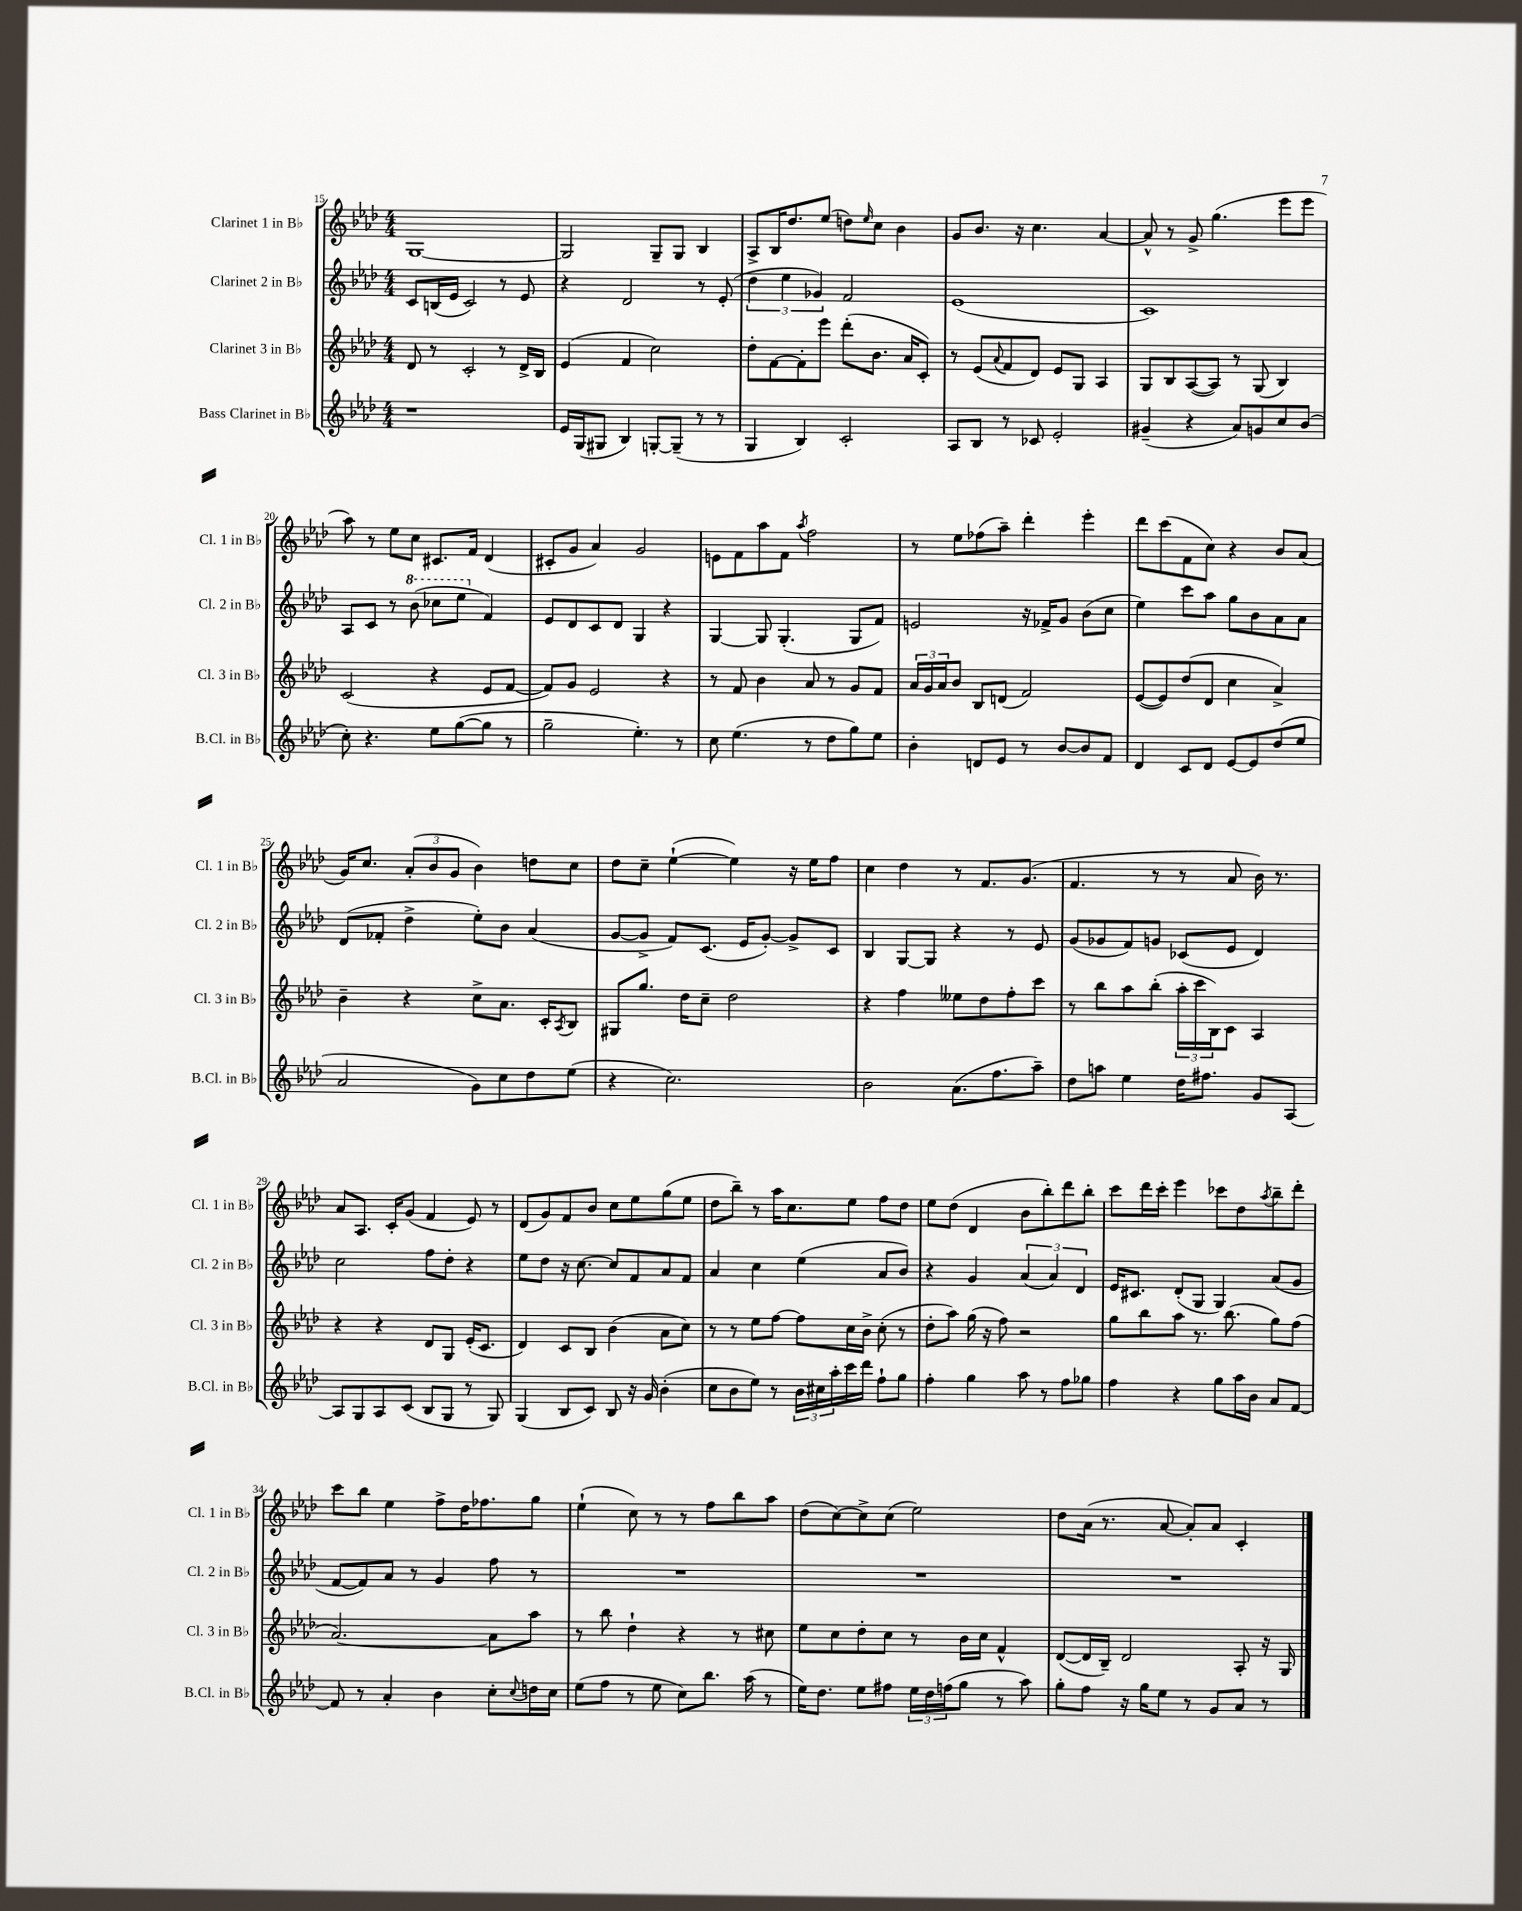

**kern	**kern	**kern	**kern
*staff4	*staff3	*staff2	*staff1
*clefG2	*clefG2	*clefG2	*clefG2
*k[b-e-a-d-]	*k[b-e-a-d-]	*k[b-e-a-d-]	*k[b-e-a-d-]
*M4/4	*M4/4	*M4/4	*M4/4
1r	8d-	8c	[1G
.	8r	(16B	.
.	.	16e-	.
.	2c'	2c)	.
.	8r	8r	.
.	16d-^	8e-	.
.	16B-	.	.
=	=	=	=
16e-	(4e-	4r	2G]
(16G	.	.	.
8G#	.	.	.
4B-)	4f	2d-	.
[8G'	2cc)	.	8G~
(8G~]	.	.	8G
8r	.	8r	4B-
8r	.	(8e-'	.
=	=	=	=
4G	8dd-'	6dd-	8A-^
.	[8f	.	16B-
.	.	6ee-	.
.	.	.	8.dd-
4B-)	8f']	.	.
.	.	6g-)	.
.	8eee-	.	(8ee-
2c'	(8ddd-'	2f	8dd)
.	.	.	16qqee-
.	8.b-	.	8cc
.	.	.	4b-
.	16a-	.	.
.	8c')	.	.
=	=	=	=
8A-	8r	(1e-	8g
8B-	(8e-	.	8.b-
.	8qqa-	.	.
8r	8f	.	.
.	.	.	16r
8c-	8d-)	.	4.cc
2e-'	8e-	.	.
.	8G	.	.
.	4A-	.	[4a-
=	=	=	=
(4g#~	8G	1c)	8a-^^]
.	8B-	.	8r
4r	([8A-	.	8g^
.	8A-])	.	(4.gg
8a-)	8r	.	.
8g	(8G	.	.
8cc	4B-)	.	8eee-
(8b-	.	.	8eee-
=	=	=	=
8cc')	(2c	8A-	8aa-)
4.r	.	8c	8r
.	.	8r	8ee-
.	.	(8bb-	8cc
8ee-	4r	8ccc-	8.c#
([8gg	.	8eee-	.
.	.	.	16f
8gg]	8e-	4f)	(4d-
8r	[8f	.	.
=	=	=	=
2gg~	8f])	8e-	8c#'
.	8g	8d-	8g
.	2e-	8c	4a-)
.	.	8d-	.
4.ee-')	.	4G	2g
.	4r	4r	.
8r	.	.	.
=	=	=	=
8cc	8r	[4G	8e
(4.ee-	8f	.	8f
.	4b-	8G]	8aa-
.	.	(4.G'	8f
.	.	.	8qaa-
8r	8a-	.	2ff
8dd-	8r	.	.
8gg)	8g	8G	.
8ee-	8f	8f)	.
=	=	=	=
4b-'	24a-	2e	8r
.	24g	.	.
.	24a-	.	.
.	8b-	.	8ee-
8d	8B-	.	(8ff-
8e-	(8d	.	8aa-~)
8r	2f)	16r	4ddd-'
.	.	16f-^	.
[8b-	.	8g	.
8b-]	.	(8b-	4eee-'
8f	.	8cc	.
=	=	=	=
4d-	([8e-	4ee-)	8ddd-
.	8e-])	.	(8ccc
8c	(8dd-	8ccc	8f
8d-	8d-	8aa-	8cc)
[8e-	4cc	8gg	4r
8e-]	.	8b-	.
(8dd-	4a-^)	8a-	8b-
8ee-	.	8a-	(8a-
=	=	=	=
2a-	4b-~	(8d-	16g)
.	.	.	8.cc
.	.	8f-'	.
.	4r	4dd-^	(12a-'
.	.	.	12b-
.	.	.	12g
8g)	8cc^	8ee-')	4b-)
8cc	8.a-	8b-	.
8dd-	.	(4a-	8dd
.	16c'	.	.
.	8qA-	.	.
(8ee-	8B-	.	8cc
=	=	=	=
4r	8G#	[8g	8dd-
.	8.gg	8g^]	8cc~
2.cc)	.	8f)	([4ee-`
.	16dd-	.	.
.	8cc~	(8.c	.
.	2dd-	.	4ee-])
.	.	16e-	.
.	.	[8g')	.
.	.	8g^]	16r
.	.	.	16ee-
.	.	8c	8ff
=	=	=	=
2b-	4r	4B-	4cc
.	4ff	[8G	4dd-
.	.	8G]	.
(8.a-	8ee--	4r	8r
.	8dd-	.	8.f
8.ff	.	.	.
.	8ff'	8r	.
.	.	.	(8.g
8aa-~)	8ccc	8e-	.
=	=	=	=
8dd-	8r	(8g	4.f
8aa	8bb-	8g-	.
4ee-	8aa-	8f)	.
.	(8bb-'	8g	8r
16dd-	24aa-'	(8c-	8r
.	24ccc	.	.
8.ff#	.	.	.
.	24B-)	.	.
.	8c	8e-	8a-
8g	4A-	4d-)	16b-)
.	.	.	8.r
[8A-	.	.	.
=	=	=	=
8A-]	4r	2cc	8a-
8G	.	.	8.A-
8A-	4r	.	.
.	.	.	16c'
(8c	.	.	(8g
8B-	8d-	8ff	4f
8G	8G	8dd-'	.
8r	(16e-'	4r	8e-)
.	8.c	.	.
8G)	.	.	8r
=	=	=	=
(4G	4d-)	8ee-	(8d-
.	.	8dd-	8g)
8B-	8c	16r	8f
.	.	[8.cc	.
8c)	8B-	.	8b-
8B-	(4b-	8cc]	8cc
16r	.	8f	8ee-
16g	.	.	.
(4b-'	8a-	8a-	(8gg
.	8cc)	8f	8ee-
=	=	=	=
8cc	8r	4a-	8dd-
8b-	8r	.	8bb-~)
8ee-)	8ee-	4cc	8r
8r	[8ff	.	16aa-
.	.	.	8.cc
24b-	8ff]	(4ee-	.
24cc#	.	.	.
24aa-'	.	.	.
16ccc	16cc	.	8ee-
16ddd-	16b-^	.	.
8ff`	(8cc'	8a-	8ff
8gg	8r	8b-)	8dd-
=	=	=	=
4ff'	8dd-'	4r	8ee-
.	8aa-)	.	(8dd-
4gg	(16gg	4g	4d-
.	16r	.	.
.	8ff)	.	.
8aa-	2r	(6a-	8b-
8r	.	.	8bb-')
.	.	6a-)	.
8ff	.	.	8ddd-
.	.	6d-	.
8gg-	.	.	8bb-'
=	=	=	=
4ff	8gg	16e-	8ccc
.	.	8.c#	.
.	8bb-	.	16ddd-
.	.	.	16ccc'
4r	8aa-	(8d-'	4eee-
.	8.r	8G	.
8gg	.	4G)	8ccc-
.	(8.bb-	.	.
16aa-	.	.	8dd-
16b-	.	.	.
.	.	.	8qaa-
8a-	8gg)	(8a-	8bb-~
[8f	(8ff	8g	8ddd-'
=	=	=	=
8f]	[2.a-)	[8f	8ccc
8r	.	8f])	8bb-
4a-'	.	8a-	4ee-
.	.	8r	.
4b-	.	4g	8ff^
.	.	.	16dd-
.	.	.	8.ff-
8cc'	8a-]	8ff	.
8qqcc	.	.	.
16dd	8aa-	8r	8gg
16cc	.	.	.
=	=	=	=
(8ee-	8r	1r	(4ee-`
8ff	8bb-	.	.
8r	4dd-`	.	8cc)
8ee-	.	.	8r
8cc)	4r	.	8r
8.bb-	.	.	8ff
.	8r	.	8bb-
(16aa-	.	.	.
8r	8cc#	.	8aa-
=	=	=	=
16ee-)	8ee-	1r	(8dd-
8.dd-	.	.	.
.	8cc	.	[8cc)
8ee-	8dd-'	.	8cc^]
8ff#	8cc	.	(8cc
24ee-	8r	.	2ee-)
24dd-	.	.	.
(24ff	.	.	.
8gg	16b-	.	.
.	16cc	.	.
8r	4f^^	.	.
8aa-)	.	.	.
=	=	=	=
8gg'	([8d-	1r	8dd-
8ff	16d-]	.	(16a-
.	16B-~)	.	8.r
16r	2d-	.	.
16gg	.	.	.
8ee-	.	.	[8a-
8r	.	.	8a-'])
8g	.	.	8a-
8a-	8A-'	.	4c'
8r	16r	.	.
.	16G	.	.
==	==	==	==
*-	*-	*-	*-
